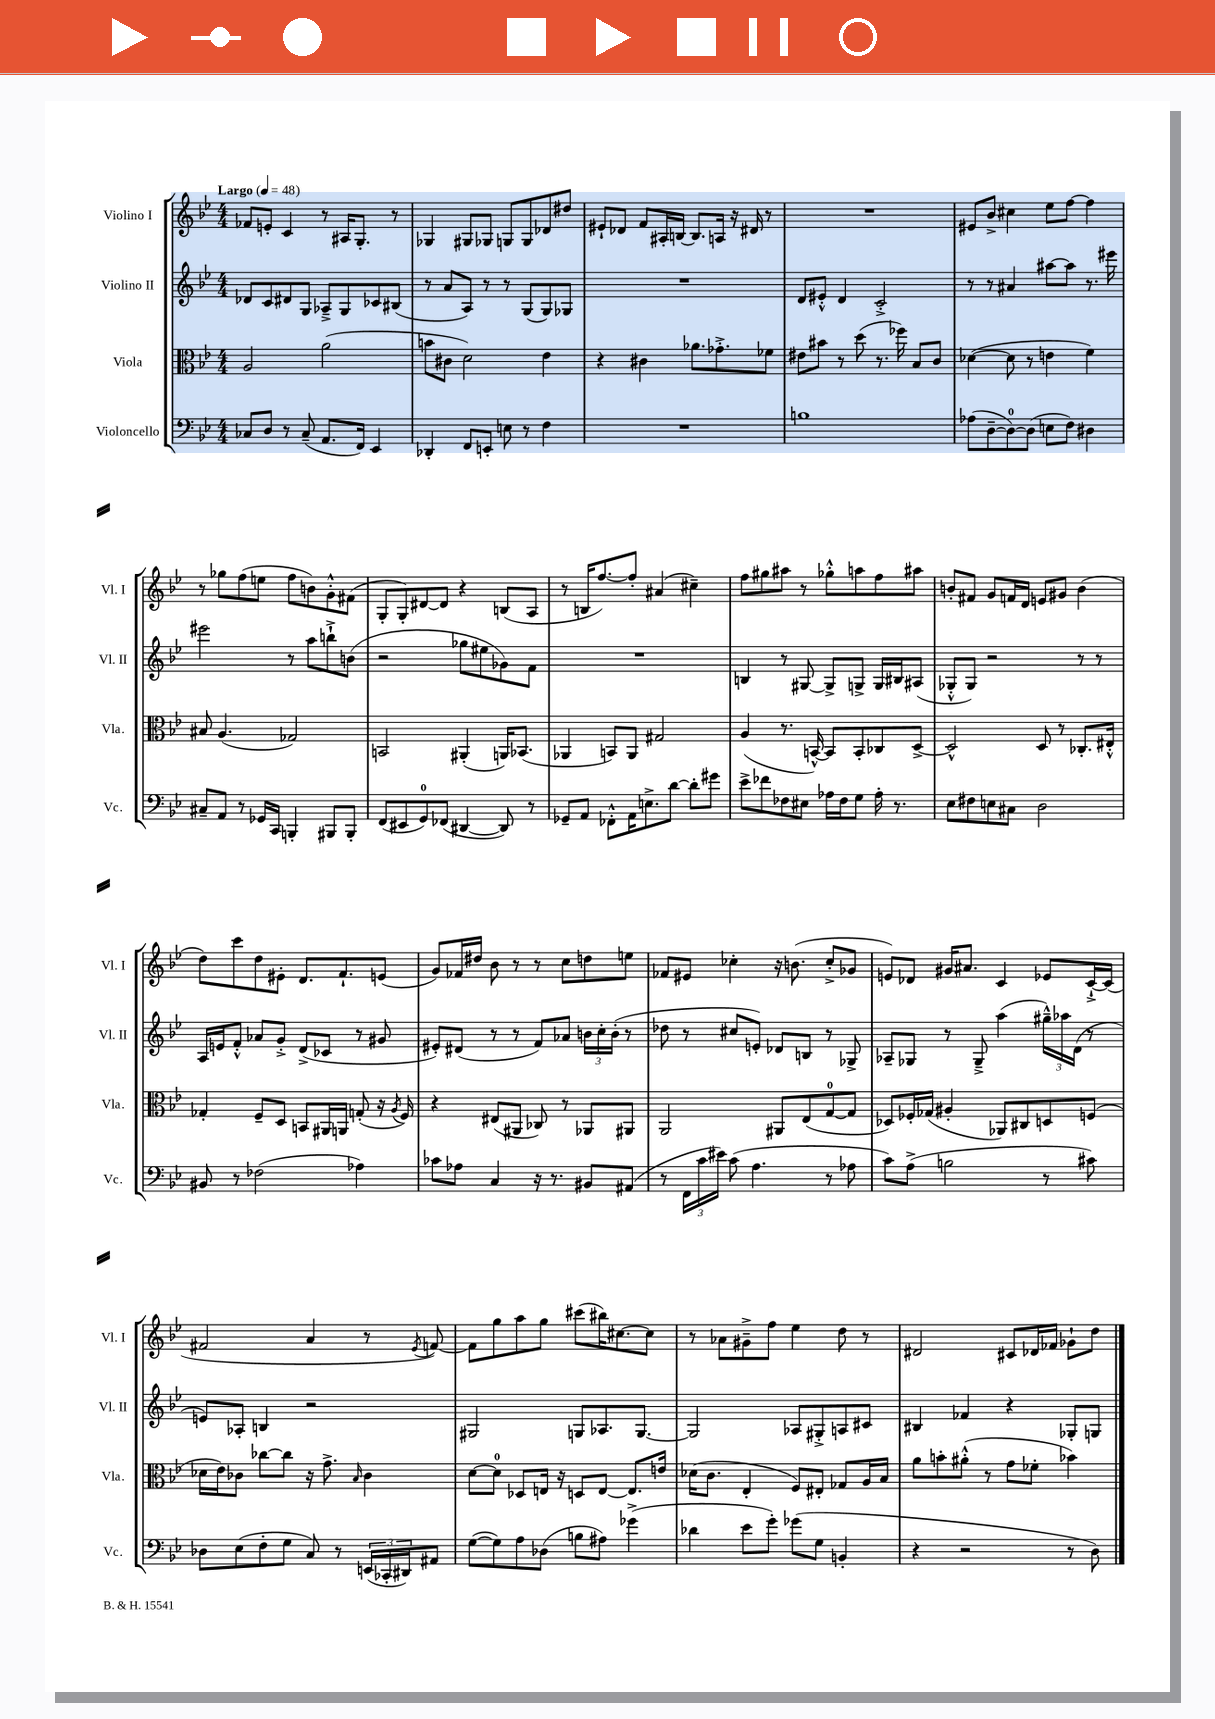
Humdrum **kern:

**kern	**kern	**kern	**kern
*part4	*part3	*part2	*part1
*staff4	*staff3	*staff2	*staff1
*I"Violoncello	*I"Viola	*I"Violino II	*I"Violino I
*I'Vc.	*I'Vla.	*I'Vl. II	*I'Vl. I
*clefF4	*clefC3	*clefG2	*clefG2
*k[b-e-]	*k[b-e-]	*k[b-e-]	*k[b-e-]
*M4/4	*M4/4	*M4/4	*M4/4
*MM48	*MM48	*MM48	*MM48
=1	=1	=1	=1
!	!	!	!LO:TX:a:B:t=Largo
8C-X/L	2A/	8d-X/L	8f-X/L
8D/J	.	8c/	8en'/J
8r	.	8d#X/	4c/
(8C-~/	.	8G/J	.
8.AA/L	(2a\	8A-X~^/L	8r
.	.	8G/	16A#X/KL
16FF/Jk)	.	.	8.G'/J
4EE-/	.	8c-X/	.
.	.	(8B#X/J	8r
=2	=2	=2	=2
4DD-X'/	8bn\L	8r	4G-X/
.	8c#X\J	8a/L	.
8FF/L	2d\)	8A/J)	8G#X/L
8EEn'/J	.	8r	8G-X/J
8En\	.	8r	8Gn/L
8r	.	(8G/L	8G/
4F\	4e-\	8G/)	8d-X/
.	.	8G-X/J	8dd#X/J
=3	=3	=3	=3
1r	4r	1r	8e#X`/L
.	.	.	8d-X/J
.	4c#X\	.	8f/L
.	.	.	16A#X'/L
.	.	.	[16Bn/JJ
.	8.a-X\L	.	8.B/L]
.	8.g-X'^\	.	16An/Jk
.	.	.	16r
.	.	.	16d#X/
.	8f-X\J	.	8r
=4	=4	=4	=4
1Bn	8e#X\L	8d/L	1r
.	8b#X\J	8e#X'^^/J	.
.	8r	4d/	.
.	(8dd\	.	.
.	8.r	2c'^/	.
.	16ff-X\)	.	.
.	8B-/L	.	.
.	8c/J	.	.
=5	=5	=5	=5
(8A-X\L	([4d-X\	8r	8e#X/L
[8D~\	.	8r	8b-^/J
8D\_)	8d-\]	4a#X/	4cc#X\
(8D\J]	8r	.	.
8En\L	4en\	[8aa#X\L	8ee-\L
8F\J)	.	8aa#\J]	[8ff\J
4D#X\	4f\)	8.r	4ff\]
.	.	16eee#X\	.
!!LO:LB:g=z
=6	=6	=6	=6
8C#X~/L	8B#X/	2eee#X\	8r
8AA/J	(4.A/	.	8gg-X\L
8r	.	.	(8ff\
16GG-X/LL	.	.	8een\J
16CC/JJ	.	.	.
4BBBn'/	2G-X/)	8r	8ff\L
.	.	8aa\L	8bn\)
8BBB#X/L	.	8bbn`^\	8g'^^\
8BBB#'/J	.	(8bn\J	(8f#X\J
=7	=7	=7	=7
(8FF/L	2BBn/	2r	8G'/L
8EE#X/	.	.	8G'/)
8GG/)	.	.	[8d#X/
(8FF-X/J	.	.	8d#/J]
[4DD#X/	(4AA#X'/	8gg-X\L	4r
.	.	8ee#X\	.
8DD#/])	16AAn/KL)	8g-X\)	(8Bn/L
.	(8.BB-X/J	.	.
8r	.	8f\J	8A/J
=8	=8	=8	=8
8GG-X~/L	4AA-X/	1r	8r
8AA/J	.	.	16Bn/KL
.	.	.	[8.ff/)
8FF-X'^^\L	8BBn/L)	.	.
16AA\K	8AA-/J	.	8ff'/J]
8.En^\	.	.	.
.	2G#X/	.	(4a#X/
[8d\J	.	.	.
8d'\L]	.	.	4cc#X~\)
8g#X\J	.	.	.
=9	=9	=9	=9
8e-^\L	(4A/	4Bn/	8ff\L
8f-X\	.	.	8gg#X\
8F-X\	8.r	8r	8aa#X\J
8E#X\J	.	[8G#X/	8r
.	[16BBn^^/)	.	.
16A-X\LL	8BB/L]	8G#^/L]	8gg-X'^^\L
16F-\J	.	.	.
8G\J	8BB'/	8Gn^/J	8aan\
16A-'\	8C-X/	16G/LL	8ff\
8.r	.	16B#X/J	.
.	[8D^/J	(8A#X/J	8aa#X\J
=10	=10	=10	=10
8E-\L	2D^^/]	8G-X'^^/L	8bn'/L
8F#X\	.	8G-/J)	8f#X/J
8En\	.	2r	8g/L
8C#X\J	.	.	16fn/L
.	.	.	16d/JJ
2D\	8D/	.	8en/L
.	8r	.	8g#X/J
.	8.C-X'/L	8r	(4b\
.	.	8r	.
.	16E#X'^^/Jk	.	.
!!LO:LB:g=z
=11	=11	=11	=11
8BB#X/	4G-X'/	16A/LL	8dd\L)
.	.	16en/J	.
8r	.	8f'^^/J	8ccc\
(2F-X\	8F~/L	8a-X/L	8dd\
.	8D/J	8g'^/J	8e#X'\J
.	8BBn/L	(8d^/L	8.d/L
.	16AA#X/L	8c-X/J	.
.	16AAn/JJ	.	8.f`/
4A-X\)	(8Gn'/	8r	.
.	16r	8g#X/	(8en/J
.	8qA/	.	.
.	16F/)	.	.
=12	=12	=12	=12
8c-X\L	4r	8e#X'/L)	8g/L)
8A-X\J	.	(8d#X/J	16f-X/L
.	.	.	16dd#X/JJ
4C/	(8E#X/L	8r	8b-\
.	8AA#X/J	8r	8r
16r	8C-X/)	8f/L)	8r
8.r	.	.	.
.	8r	8a-X/J	8cc\L
8BB#X/L	8AA-X/L	24bn\LL	8ddn\
.	.	24cc'\	.
.	.	(24b'\JJ	.
(8AA#X/J	8AA#X/J	8r	8een\J
=13	=13	=13	=13
8r	2AA/	8dd-X\	8f-X/L
24FF\LL	.	8r	8e#X/J
24c\	.	.	.
24e#X\JJ)	.	.	.
(8c\	.	8cc#X/L	4cc-X'\
4.A\	.	8en'/J)	.
.	8AA#X/L	8d-X/L	16r
.	.	.	(8.bn\
.	(8E-/	8Bn/J	.
8r	[8G/	8r	8cc-'^/L
8A-X\	8G/J]	8G-X^/	8g-X/J
=14	=14	=14	=14
8c\L)	8D-X/L)	8A-X~/L	8en/L)
(8A^\J	16F-X'/L	8G-X/J	8d-X/J
.	(16G-X/JJ	.	.
2Bn\	4A#X'/	8r	16g#X/KL
.	.	.	8.a#X/J
.	.	8G-~^/	.
.	8AA-X/L)	(4aa\	4c/
.	8C#X/	.	.
8r	8Dn/	24gg#X~^^\LL)	8e-X/L
.	.	24aa-X\	.
.	.	(24d\JJ	.
8c#X\)	(8Fn/J	8r	[16c`^/L
.	.	.	(16c/JJ]
!!LO:LB:g=z
=15	=15	=15	=15
8D-X\L	16d-X\LL	8en/L)	2f#X/
.	16e-\J)	.	.
(8E-\	8c-X\J	8A-X'/J	.
8F'\	[8cc-X\L	4Bn/	.
8G\J	8cc-\J]	.	.
8C/)	16r	2r	4a/
.	8.g^\	.	.
8r	.	.	.
.	16qqB-/	.	.
(24EEn/LL	4c-\	.	8r
24CC-X'/	.	.	.
24DD#X/J)	.	.	.
.	.	.	8qe-/
8AA#X/J	.	.	[8fn/)
=16	=16	=16	=16
([8G\L	[8d\L	2G#X/	8f\L]
8G\])	8d\J]	.	8gg\
8A\	8D-X/L	.	8aa\
(8D-X\J	16En/Jk	.	8gg\J
.	16r	.	.
8Bn\L	8Dn/L	8Gn/L	(8ccc#X\L
8A#X\J)	[8E/J	8.A-X/	16bb#X\K)
.	.	.	[8.cc#X\
(4g-X^\	8.E/L]	.	.
.	.	[8.G/J	.
.	.	.	8cc#\J]
.	16en/Jk	.	.
=17	=17	=17	=17
4d-X\	(16d-X\KL	2G/]	8r
.	8.c\J	.	.
.	.	.	8a-X\L
8e-\L	4E-'/	.	8g#X~^\
8g'\J)	.	.	8ff\J
(8g-X\L	8F/L)	8A-X/L	4ee-\
8G\J	8E#X'/J	8G#X'^/	.
4BBn'/	8G-X/L	8An/	8dd\
.	16A/L	8c#X/J	8r
.	16B-/JJ	.	.
=18	=18	=18	=18
4r	8a\L	4B#X/	2d#X/
.	8bn'\	.	.
2r	(8a#X'^^\J	4f-X/	.
.	8r	.	.
.	8g\L	4r	8c#X/L
.	8f-X'\J	.	16d-X/L
.	.	.	16f-X/JJ
8r	4b-X\)	8G-X'/L	8g-X`\L
8D\)	.	8Gn/J	8dd\J
==	==	==	==
*-	*-	*-	*-
